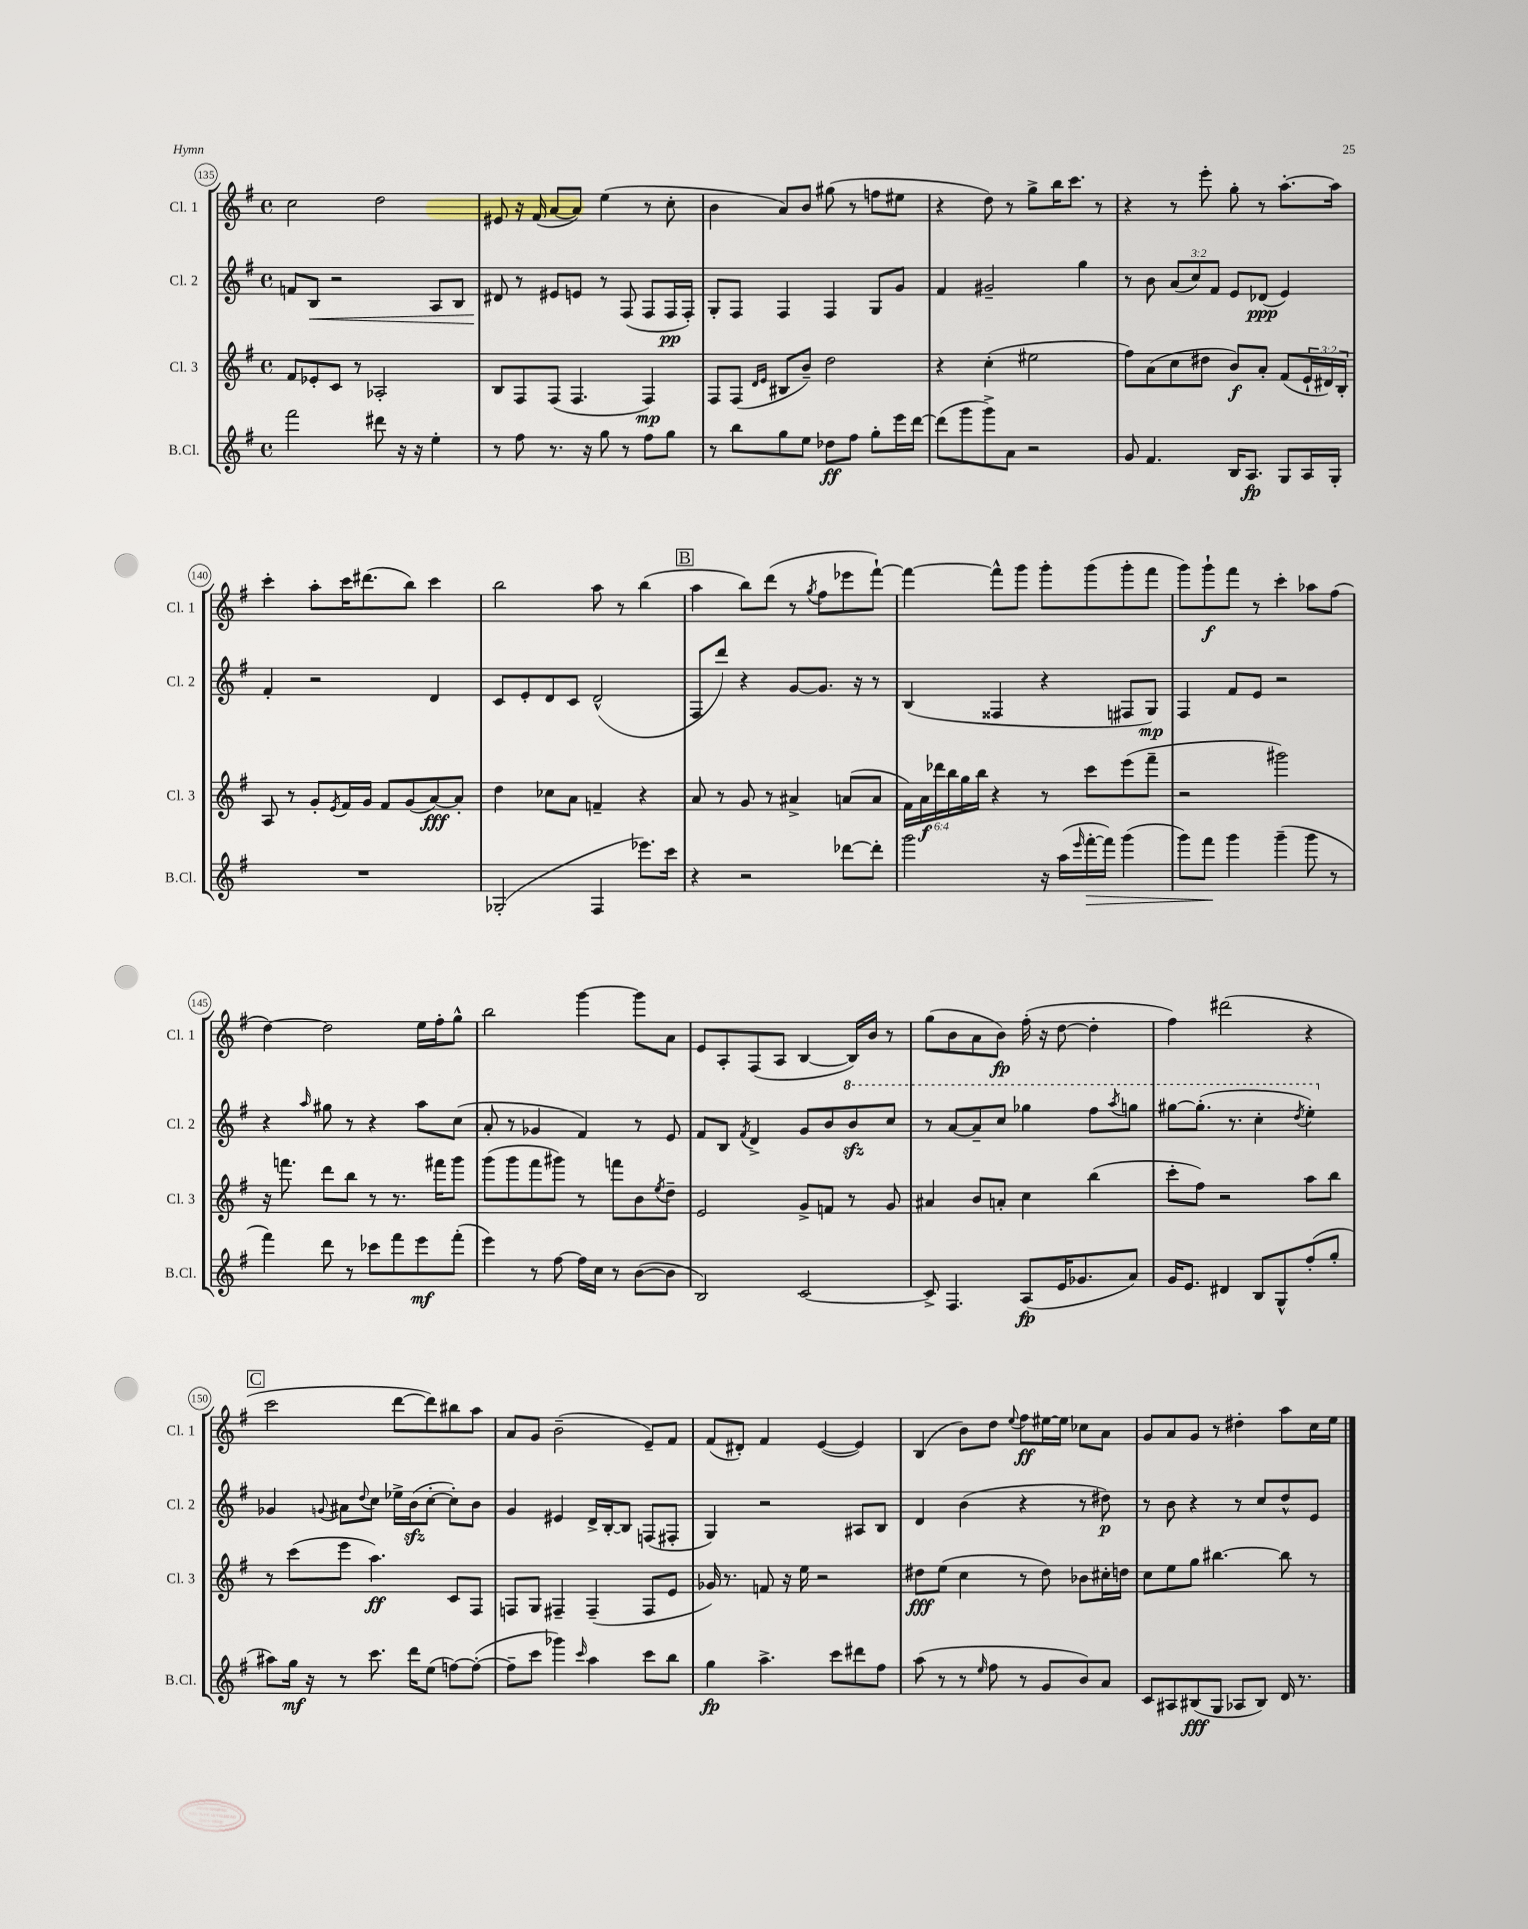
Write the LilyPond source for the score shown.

<<
\new StaffGroup <<
\new Staff = "s0" \with { instrumentName = "Cl. 1" shortInstrumentName = "Cl. 1" } {
    \clef treble \key g \major \defaultTimeSignature \time 4/4
    c''2 d''2 |
    eis'8 r16 fis'16( a'8~ a'8) e''4( r8 c''8-. |
    b'4 a'8) b'8 gis''8( r8 f''8 eis''8 |
    r4 d''8) r8 g''8-> b''16 c'''8. r8 |
    r4 r8 e'''8-. g''8-. r8 a''8.~-. a''16 |
    c'''4-. a''8-. c'''16 dis'''8.( b''8) c'''4 |
    b''2 a''8 r8 b''4( |
    \mark \markup { \box "B" } a''4 b''8) d'''8( r8 \acciaccatura { g''8 } fis''8 ees'''8 fis'''8~-!) |
    fis'''4~ fis'''8-^ g'''8 g'''8-. g'''8( g'''8-. fis'''8 |
    g'''8) g'''8-!\f fis'''8 r8 c'''4-. aes''8 fis''8( |
    d''4~) d''2 e''16 fis''16-. g''8-^ |
    b''2 g'''4~ g'''8 a'8 |
    e'8 a8-. fis8( a8 b4~ b16) b'16 r8 |
    g''8( b'8 a'8 b'8\fp) fis''16-.( r16 d''8~ d''4-. |
    fis''4) dis'''2( r4 |
    \mark \markup { \box "C" } c'''2 d'''8~ d'''8) bis''8 a''8 |
    a'8 g'8 b'2--( e'8--) fis'8 |
    fis'8( dis'8-.) fis'4 e'4~( e'4) |
    b4( b'8) d''8 \appoggiatura { e''8 } fis''8\ff eis''16~ eis''16 ces''8 a'8 |
    g'8 a'8 g'8 r8 dis''4-. a''8 c''16 e''16 \bar "|." |
}
\new Staff = "s1" \with { instrumentName = "Cl. 2" shortInstrumentName = "Cl. 2" } {
    \clef treble \key g \major \defaultTimeSignature \time 4/4 \override Staff.TupletNumber.text = #tuplet-number::calc-fraction-text
    f'8 b8\< r2 a8 b8 |
    dis'8\! r8 eis'8 e'8 r8 fis8( fis8 fis16\pp fis16-.) |
    g8-. fis8 fis4 fis4 g8 g'8 |
    fis'4 gis'2-- g''4 |
    r8 b'8 \tuplet 3/2 { a'8( c''8) fis'8 } e'8 des'8\ppp( e'4) |
    fis'4-. r2 d'4 |
    c'8 e'8-. d'8 c'8 d'2-^( |
    \mark \markup { \box "B" } fis8 d'''8) r4 g'8~ g'8. r16 r8 |
    b4( fisis4 r4 fis8 g8\mp) |
    fis4 fis'8 e'8 r2 |
    r4 \grace { a''16 } gis''8 r8 r4 a''8 c''8( |
    a'8-. r8 ges'4 fis'4) r8 e'8 |
    fis'8 b8 \acciaccatura { fis'8 } d'4-> g'8 b'8 \ottava #1 b''8\sfz c'''8 |
    r8 a''8~ a''8-- c'''8 ges'''4 fis'''8 \acciaccatura { a'''8 } g'''8 |
    gis'''8~ gis'''8.-.( r8. c'''4-. \acciaccatura { d'''8 } e'''4-.) \ottava #0 |
    \mark \markup { \box "C" } ges'4 \appoggiatura { g'8 } ais'8 \appoggiatura { d''8 } c''8 ees''16-> b'16\sfz( c''8~-. c''8-.) b'8 |
    g'4 eis'4 d'16-> b16~-. b8 f8( fis8-. |
    g4) r2 ais8 b8 |
    d'4 b'4( r4 r8 dis''8\p) |
    r8 b'8 r4 r8 c''8 d''8-^ e'8 \bar "|." |
}
\new Staff = "s2" \with { instrumentName = "Cl. 3" shortInstrumentName = "Cl. 3" } {
    \clef treble \key g \major \defaultTimeSignature \time 4/4 \override Staff.TupletNumber.text = #tuplet-number::calc-fraction-text
    fis'8 ees'8-. c'8 r8 aes2-. |
    b8 fis8 fis8( fis4. fis4\mp) |
    fis8 fis8( \grace { d'16 e'16 } bis8 b'8--) d''2 |
    r4 c''4-.( eis''2 |
    fis''8) a'8( c''8 dis''8 b'8\f) a'8-. fis'8( \tuplet 3/2 { e'16-! dis'16) b16-. } |
    a8 r8 g'8-. \acciaccatura { e'8 } fis'16 g'16 fis'8 g'8( a'8~\fff) a'8-. |
    d''4 ces''8 a'8 f'4-- r4 |
    \mark \markup { \box "B" } a'8 r8 g'8 r8 ais'4-> a'8( a'8 |
    \tuplet 6/4 { fis'16) a'16\f des'''16 b''16 g''16 b''16 } r4 r8 c'''8 e'''8( fis'''8-- |
    r2 gis'''2) |
    r16 f'''8. d'''8 b''8 r8 r8. fis'''16 g'''8 |
    g'''8( g'''8 fis'''8 gis'''8) r8 f'''8 b'8 \acciaccatura { e''8 } d''8-- |
    e'2 g'8-> f'8 r8 g'8 |
    ais'4 b'8 a'8-. c''4 b''4( |
    c'''8-. fis''8) r2 a''8 b''8 |
    \mark \markup { \box "C" } r8 c'''8( e'''8 a''4.\ff) c'8 fis8 |
    f8 g8 fis4-- fis4--( fis8 e'8 |
    ges'16) r8. f'8 r16 e''16 r2 |
    dis''8\fff e''8( c''4 r8 dis''8) bes'8 cis''16-. d''16 |
    c''8 e''8 g''8 bis''4.~ bis''8 r8 \bar "|." |
}
\new Staff = "s3" \with { instrumentName = "B.Cl." shortInstrumentName = "B.Cl." } {
    \clef treble \key g \major \defaultTimeSignature \time 4/4
    fis'''2 dis'''8 r16 r16 e''4-. |
    r8 fis''8 r8. r16 g''8 r8 fis''8 g''8 |
    r8 b''8 g''8 e''8 des''8\ff fis''8 g''8-. e'''16 d'''16~ |
    d'''8( g'''8 g'''8->) a'8 r2 |
    g'8 fis'4. b16 a8.\fp g8 a16 g16-. |
    R1 |
    ges2-.( fis4 ees'''8.) c'''16 |
    \mark \markup { \box "B" } r4 r2 des'''8~ des'''8-. |
    g'''2 r16 a''16( \grace { e'''16 } fis'''16~-.\> fis'''16) g'''4( |
    g'''8) fis'''8\! g'''4 g'''4--( g'''8 r8 |
    fis'''4) d'''8 r8 ces'''8 fis'''8 e'''8\mf fis'''8-.( |
    e'''4) r8 fis''8~ fis''16 c''16 r8 b'8~( b'8 |
    b2) c'2~ |
    c'8-> fis4. a8\fp( e'16 ges'8. a'8) |
    g'16 e'8. dis'4 b8 g8-^ fis''8-.( g''8-. |
    \mark \markup { \box "C" } ais''8) g''16\mf r16 r8 c'''8. d'''16 e''8( f''8~) f''8~-.( |
    f''8-- c'''8 ges'''4) \grace { c'''16 } a''4 c'''8 b''8 |
    g''4\fp a''4.-> c'''8 dis'''8 fis''8 |
    a''8( r8 r8 \grace { e''16 } fis''8 r8 g'8 b'8) a'8 |
    c'8 ais8 bis8\fff( g8 aes8 bis8) d'16 r8. \bar "|." |
}
>>
>>
\layout { \context { \Score currentBarNumber = #135 \override BarNumber.stencil = #(make-stencil-circler 0.1 0.3 ly:text-interface::print) } }
